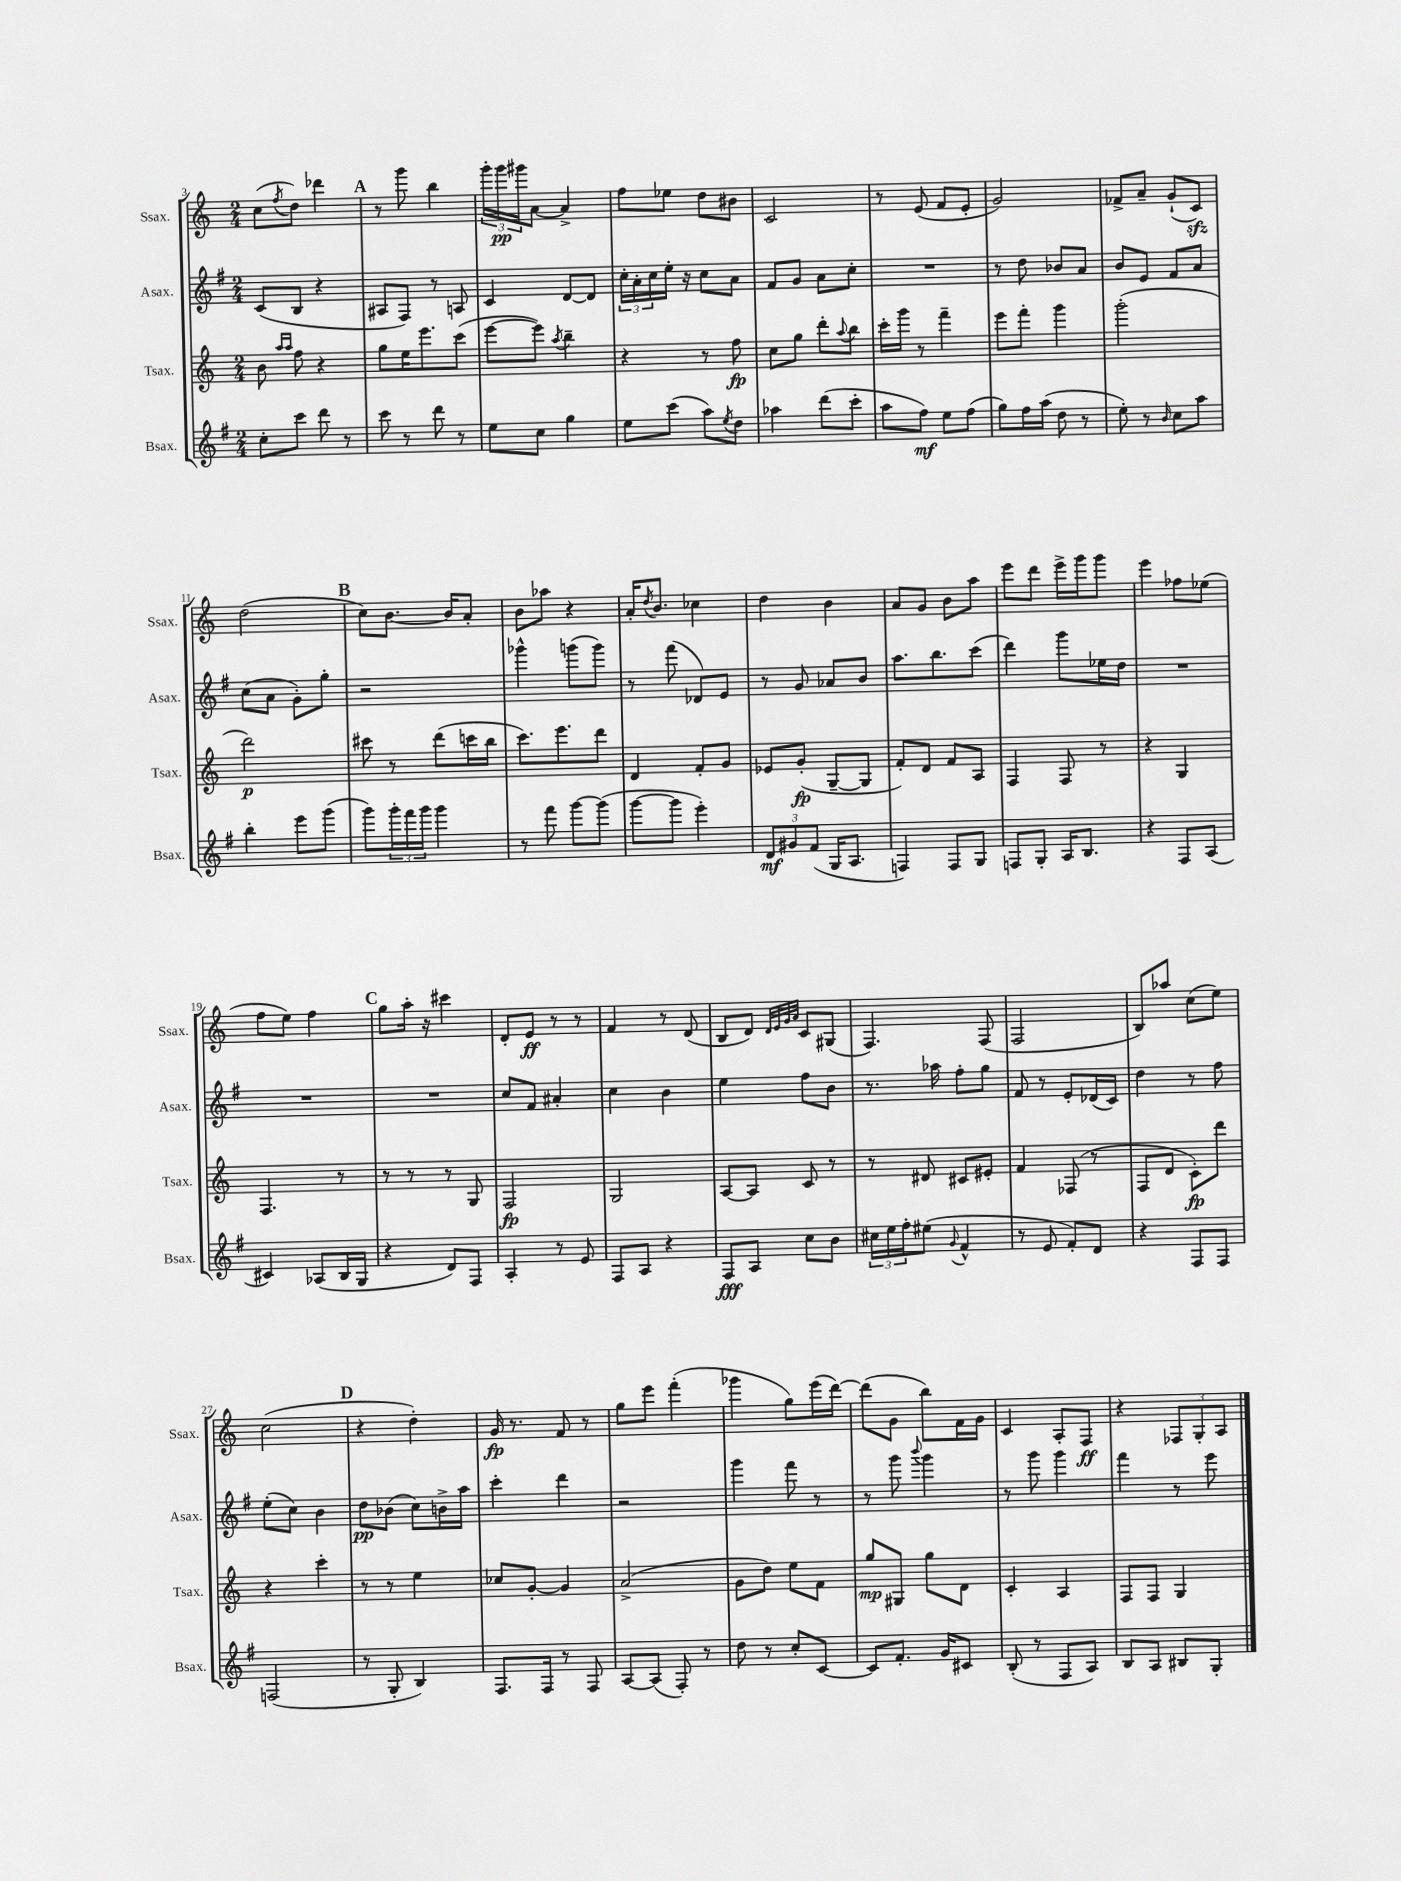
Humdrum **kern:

**kern	**kern	**kern	**kern
*staff4	*staff3	*staff2	*staff1
*clefG2	*clefG2	*clefG2	*clefG2
*k[f#]	*k[]	*k[f#]	*k[]
*M2/4	*M2/4	*M2/4	*M2/4
8cc'	8b	(8c	(8cc
.	16qqaa	.	.
.	16qqaa	.	8qff
8ccc	8ff	8B	8dd)
8ddd	4r	4r	4ddd-
8r	.	.	.
=	=	=	=
8ccc	8gg	8A#	8r
8r	16ee	8F#)	8ggg
.	8.eee	.	.
8ddd	.	8r	4bb
8r	(8ccc	8A	.
=	=	=	=
8ee	[8eee	4c	24ggg'
.	.	.	24ggg
.	.	.	24ggg#
8cc	8eee])	.	[8a
.	8qaa	.	.
4gg	4bb~	[8d	4a^]
.	.	8d]	.
=	=	=	=
8ee	4r	24cc'	8ff
.	.	24a'	.
.	.	24cc	.
(8ccc	.	16ee'	8ee-
.	.	16r	.
8aa)	8r	8cc	8dd
8qee	.	.	.
8dd	8ff	8a	8b#
=	=	=	=
4aa-	8cc	8f#	2c
.	8gg	8g	.
(8ddd	8ddd'	8a	.
.	8qqaa	.	.
8ccc'	8bb	8cc'	.
=	=	=	=
8aa	16ccc'	2r	8r
.	16ggg	.	.
8ff#)	8r	.	(8e
8ee	4fff~	.	8f
(8ff#	.	.	8e'
=	=	=	=
8gg)	8eee	8r	2g)
16ff#	8fff'	8dd	.
(16aa	.	.	.
8dd	4ggg	8b-	.
8r	.	8a	.
=	=	=	=
8ee')	(2ggg'	8b	8f-^
8r	.	8e	8a~
16qqb	.	.	.
8cc	.	8f#	(8g`
8aa	.	8a	8c)
=	=	=	=
4bb'	2ddd)	(8cc	(2dd
.	.	8a	.
8eee	.	8g')	.
(8ggg	.	8gg'	.
=	=	=	=
8ggg)	8ccc#	2r	8cc)
24ggg'	8r	.	[8.b
24fff#	.	.	.
24ggg	.	.	.
4ggg	(8ddd	.	.
.	.	.	16b]
.	16ccc	.	8a'
.	16bb	.	.
=	=	=	=
8r	8.ccc)	4ggg-^^	8b
8fff#	.	.	8aa-
.	8.eee	.	.
[8ggg	.	(8ggg	4r
(8ggg]	8ddd	8ggg)	.
=	=	=	=
[8ggg	4d	8r	16a'
.	.	.	8qdd
.	.	.	8.b
8ggg]	.	(8fff#	.
4eee')	8f'	8d-)	4cc-
.	8g	8e	.
=	=	=	=
12d	8e-	8r	4dd
12g#	.	.	.
.	(8g'	8g	.
(12f#	.	.	.
16G	[8G~	8a-	4b
8.A	.	.	.
.	8G]	8b	.
=	=	=	=
4F)	8f')	8.aa	8a
.	8d	.	8g
.	.	8.bb	.
8F	8f	.	8b
8G	8A	(8ccc	8aa
=	=	=	=
8F	4F	4ddd)	8eee
8G'	.	.	8ddd
16A	8F	8ggg	16eee^
8.B	.	.	16ggg
.	8r	16ee-	8ggg
.	.	16dd	.
=	=	=	=
4r	4r	2r	4eee
8F#	4G	.	8ff-
(8A	.	.	(8ee-
=	=	=	=
4c#)	4.F	2r	8ff
.	.	.	8ee)
(8A-	.	.	4ff
16B	8r	.	.
16G	.	.	.
=	=	=	=
4r	8r	2r	8gg
.	8r	.	16aa'
.	.	.	16r
8d)	8r	.	4ccc#
8F#	8G	.	.
=	=	=	=
4A'	2F	8cc	8d'
.	.	8f#	8e
8r	.	4a#'	8r
8e	.	.	8r
=	=	=	=
8F#	2G	4cc	4f
8A	.	.	.
4r	.	4b	8r
.	.	.	(8d
=	=	=	=
8F#	[8A	4ee	8B
8A	8A]	.	8d)
.	.	.	32qqd
.	.	.	32qqe
.	.	.	32qqg
.	.	.	32qqa
8cc	8c	8ff#	8c
8b	8r	8b	(8G#
=	=	=	=
24cc#	8r	8.r	4.F)
24ee	.	.	.
24ff#'	.	.	.
(8ee#	8d#	.	.
.	.	16aa-	.
8qqg	.	.	.
4f#^^	8c#	8ff#'	.
.	8e#'	8gg	(8F
=	=	=	=
8r	4f	8f#	2F
8e	.	8r	.
8f#')	(8F-	8e'	.
8d	8r	(16d-	.
.	.	16c)	.
=	=	=	=
4r	8F	4dd	8B)
.	8d	.	8aa-
8F#	8c')	8r	(8cc
8F#	8ddd	8ff#	8ee)
=	=	=	=
(2F	4r	(8ee'	(2cc
.	.	8cc)	.
.	4ccc'	4b	.
=	=	=	=
8r	8r	8dd	4r
8G'	8r	(8b-	.
4B)	4ee	8cc)	4dd')
.	.	16b^	.
.	.	16aa	.
=	=	=	=
8.F#	8cc-	4ccc'	16g
.	.	.	8.r
.	[8g'	.	.
16F#	.	.	.
8r	4g]	4ddd	8f
8F#	.	.	8r
=	=	=	=
[8A	(2a^	2r	8gg
(8A]	.	.	8eee
8F#')	.	.	(4fff'
8r	.	.	.
=	=	=	=
8dd	8g	4ggg	4ggg-
8r	8dd)	.	.
8cc'	8ee	8fff#	8gg)
[8c	8f	8r	(16eee
.	.	.	[16ddd)
=	=	=	=
8c]	8gg	8r	(8ddd]
8.f#'	8G#	8ggg	8g
.	.	8qqbbb	.
.	8gg	4ggg	8bb)
16g	.	.	.
8c#	8d	.	16f
.	.	.	16g
=	=	=	=
(8B'	4c'	8r	4c
8r	.	8ggg	.
8F#	4A	4ggg	8A'
8A)	.	.	8F
=	=	=	=
8B	8F	4fff#	4r
8A	8F	.	.
8B#	4G	8r	12F-
.	.	.	12G'
8G'	.	8eee	.
.	.	.	12A
==	==	==	==
*-	*-	*-	*-
